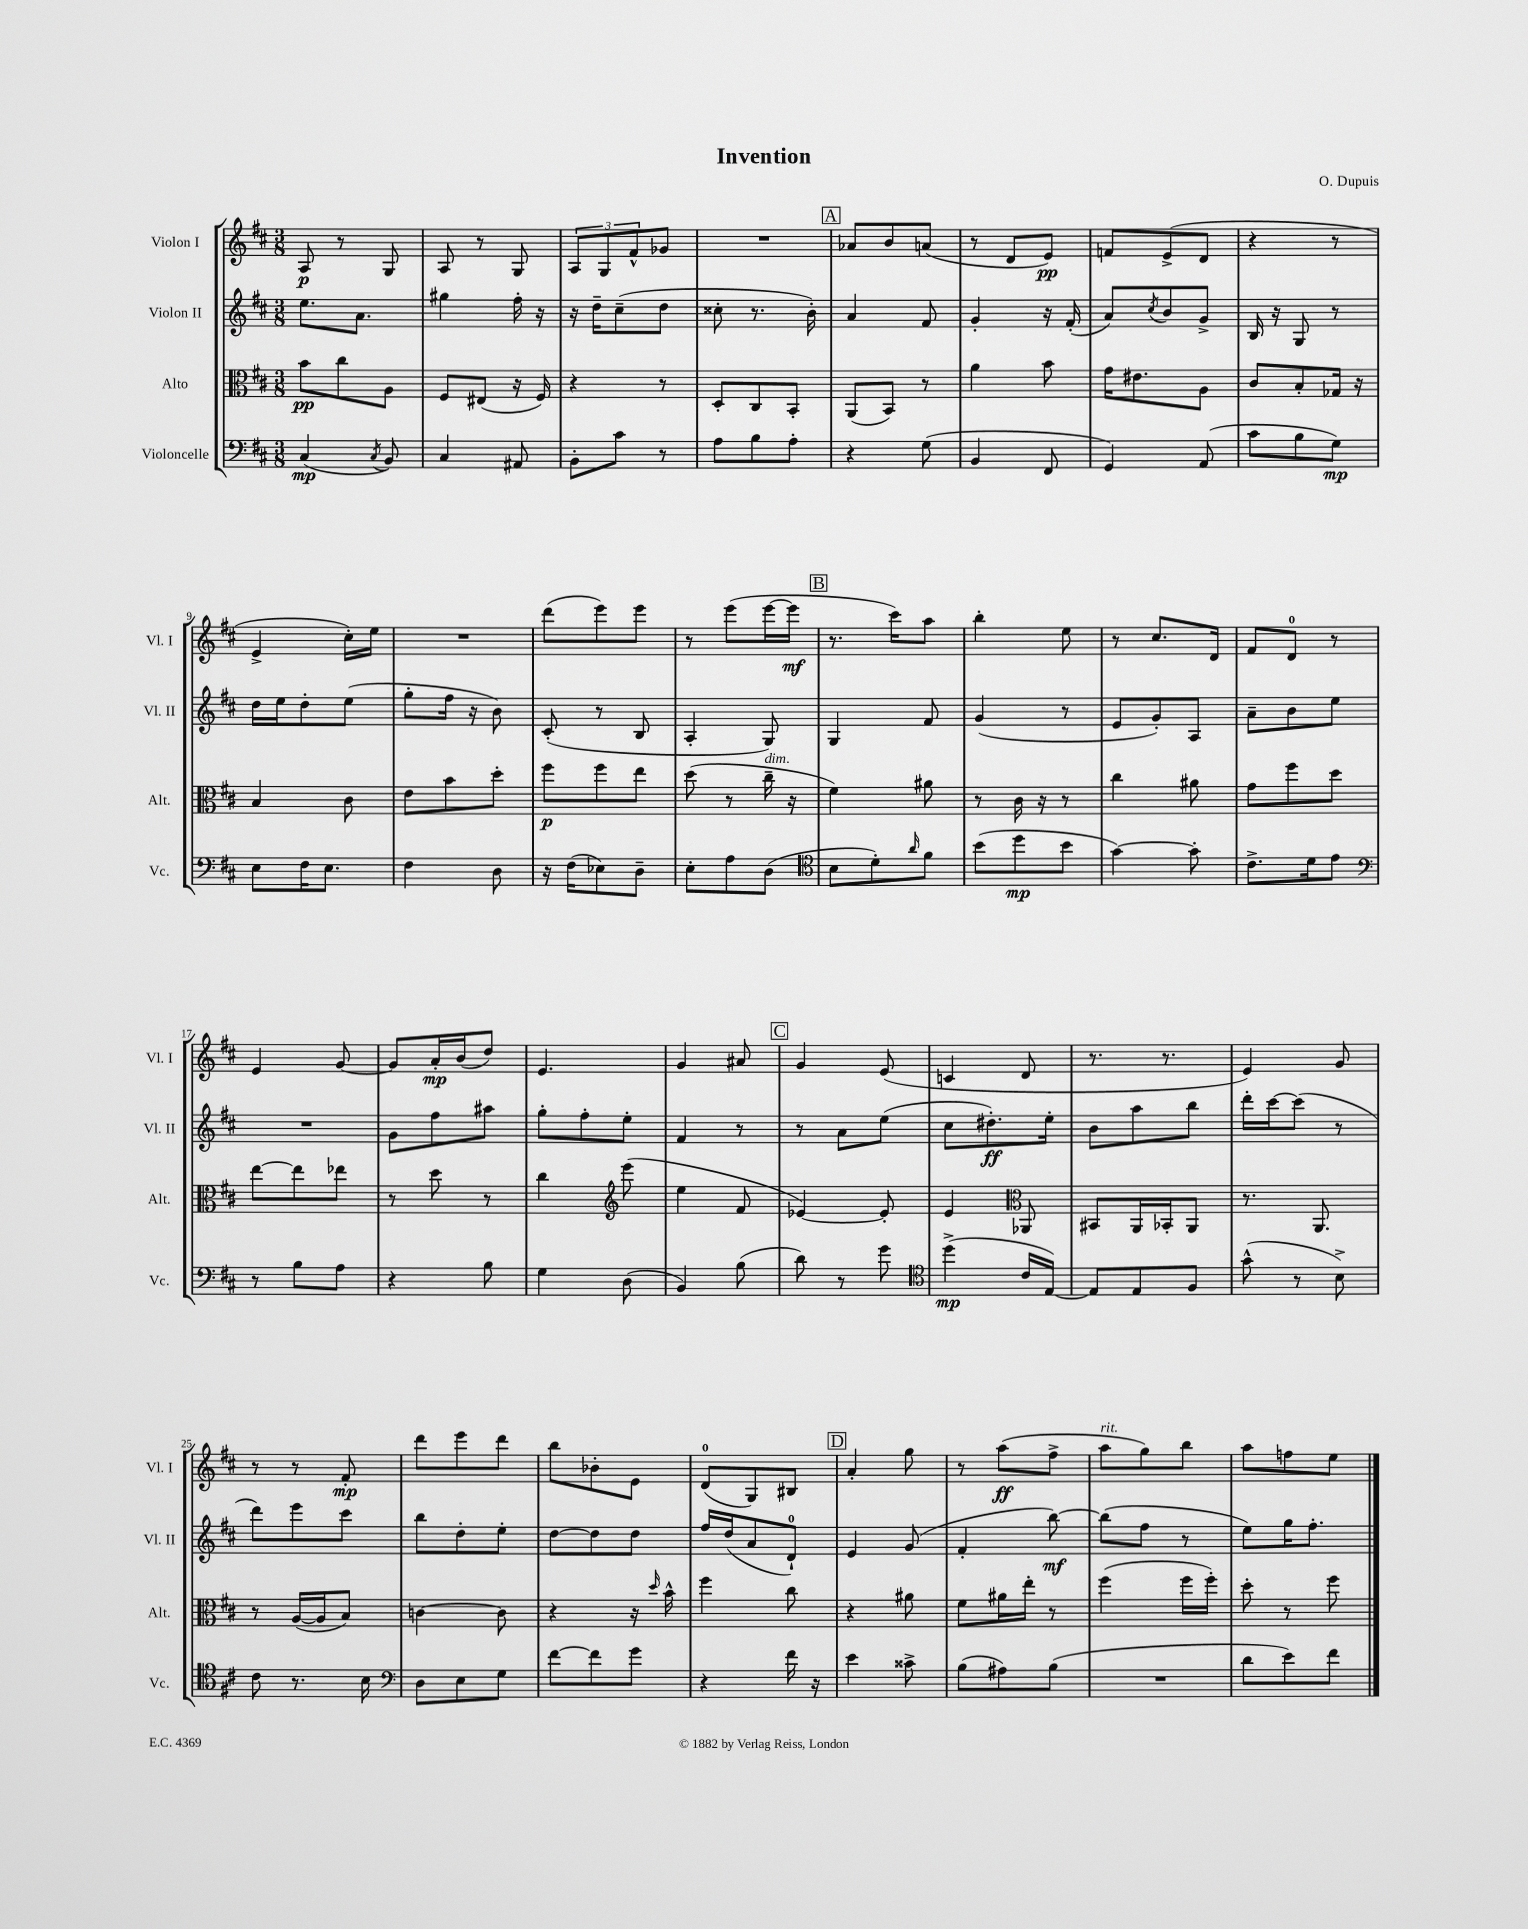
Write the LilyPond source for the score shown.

\header { title = "Invention" composer = "O. Dupuis" }
<<
\new StaffGroup <<
\new Staff = "s0" \with { instrumentName = "Violon I" shortInstrumentName = "Vl. I" } {
    \clef treble \key d \major \numericTimeSignature \time 3/8
    a8\p r8 g8 |
    a8 r8 g8 |
    \tuplet 3/2 { a8 g8 fis'8-^ } ges'8 |
    R4. |
    \mark \markup { \box "A" } aes'8 b'8 a'8( |
    r8 d'8 e'8\pp) |
    f'8 e'8->( d'8 |
    r4 r8 |
    e'4-> cis''16-.) e''16 |
    R4. |
    d'''8( e'''8) e'''8 |
    r8 e'''8( e'''16~ e'''16\mf |
    \mark \markup { \box "B" } r8. cis'''16) a''8 |
    b''4-. e''8 |
    r8 cis''8. d'16 |
    fis'8 d'8-0 r8 |
    e'4 g'8~ |
    g'8 a'16-.\mp b'16( d''8) |
    e'4. |
    g'4 ais'8 |
    \mark \markup { \box "C" } g'4 e'8( |
    c'4 d'8 |
    r8. r8. |
    e'4) g'8 |
    r8 r8 fis'8-.\mp |
    d'''8 e'''8 d'''8 |
    b''8 bes'8-. e'8 |
    d'8-0( g8) bis8 |
    \mark \markup { \box "D" } a'4-. g''8 |
    r8 a''8\ff( fis''8-> |
    a''8^\markup { \italic "rit." } g''8) b''8 |
    a''8 f''8 e''8 \bar "|." |
}
\new Staff = "s1" \with { instrumentName = "Violon II" shortInstrumentName = "Vl. II" } {
    \clef treble \key d \major \numericTimeSignature \time 3/8
    e''8. a'8. |
    gis''4 fis''16-. r16 |
    r16 d''16-- cis''8--( d''8 |
    cisis''8-. r8. b'16-.) |
    \mark \markup { \box "A" } a'4 fis'8 |
    g'4-. r16 fis'16-.( |
    a'8) \acciaccatura { cis''8 } b'8 g'8-> |
    b16 r16 g8 r8 |
    d''16 e''16 d''8-. e''8( |
    g''8-. fis''16 r16 b'8) |
    cis'8-.( r8 b8 |
    a4-. g8) |
    \mark \markup { \box "B" } g4 fis'8 |
    g'4( r8 |
    e'8 g'8-.) a8 |
    a'8-- b'8 e''8 |
    R4. |
    g'8 fis''8 ais''8 |
    g''8-. fis''8-. e''8-. |
    fis'4 r8 |
    \mark \markup { \box "C" } r8 a'8 e''8( |
    cis''8 dis''8.-.\ff) e''16-. |
    b'8 a''8 b''8 |
    d'''16-. cis'''16~ cis'''8( r8 |
    d'''8) e'''8 cis'''8 |
    b''8 d''8-. e''8-. |
    d''8~ d''8 d''8 |
    fis''16 d''16( a'8 d'8-0-!) |
    \mark \markup { \box "D" } e'4 g'8( |
    fis'4-. b''8~\mf) |
    b''8( fis''8 r8 |
    e''8) g''16 fis''8.-. \bar "|." |
}
\new Staff = "s2" \with { instrumentName = "Alto" shortInstrumentName = "Alt." } {
    \clef alto \key d \major \numericTimeSignature \time 3/8
    b'8\pp cis''8 a8 |
    fis8 eis8( r16 fis16) |
    r4 r8 |
    d8-. cis8 b,8-. |
    \mark \markup { \box "A" } a,8( b,8) r8 |
    a'4 b'8 |
    g'16 eis'8. a8 |
    cis'8 b8-. ges16 r16 |
    b4 cis'8 |
    e'8 b'8 d''8-. |
    fis''8\p fis''8 e''8 |
    d''8( r8 cis''16--^\markup { \italic "dim." } r16 |
    \mark \markup { \box "B" } fis'4) ais'8 |
    r8 cis'16 r16 r8 |
    cis''4 ais'8 |
    g'8 fis''8 d''8 |
    e''8~ e''8 ees''8 |
    r8 d''8 r8 |
    cis''4 \clef treble e'''8( |
    e''4 fis'8 |
    \mark \markup { \box "C" } ees'4~) ees'8-. |
    e'4 \clef alto aes,8 |
    bis,8 a,16 bes,16-. a,8 |
    r8. a,8. |
    r8 a16~( a16 b8) |
    c'4~ c'8 |
    r4 r16 \grace { d''16 } b'16-^ |
    fis''4 cis''8 |
    \mark \markup { \box "D" } r4 ais'8 |
    fis'8 ais'16 e''16-. r8 |
    fis''4( fis''16 fis''16-.) |
    d''8-. r8 fis''8 \bar "|." |
}
\new Staff = "s3" \with { instrumentName = "Violoncelle" shortInstrumentName = "Vc." } {
    \clef bass \key d \major \numericTimeSignature \time 3/8
    cis4\mp( \acciaccatura { cis8 } b,8) |
    cis4 ais,8 |
    b,8-. cis'8 r8 |
    a8 b8 a8-. |
    \mark \markup { \box "A" } r4 g8( |
    b,4 fis,8 |
    g,4) a,8( |
    cis'8 b8 g8\mp) |
    e8 fis16 e8. |
    fis4 d8 |
    r16 fis16( ees8) d8-- |
    e8-. a8 d8( |
    \mark \markup { \box "B" } \clef tenor b8 d'8-.) \grace { a'16 } fis'8 |
    b'8( d''8\mp b'8 |
    g'4~) g'8-. |
    cis'8.-> d'16 e'8 |
    \clef bass r8 b8 a8 |
    r4 b8 |
    g4 d8( |
    b,4) b8( |
    \mark \markup { \box "C" } d'8) r8 g'8 |
    \clef tenor d''4->\mp( cis'16 e16~) |
    e8 e8 fis8 |
    g'8-^( r8 b8->) |
    cis'8 r8. b16 |
    \clef bass d8 e8 g8 |
    fis'8~ fis'8 g'8 |
    r4 fis'16 r16 |
    \mark \markup { \box "D" } e'4 cisis'8-> |
    b8( ais8) b8( |
    R4. |
    d'8 e'8) fis'8 \bar "|." |
}
>>
>>
